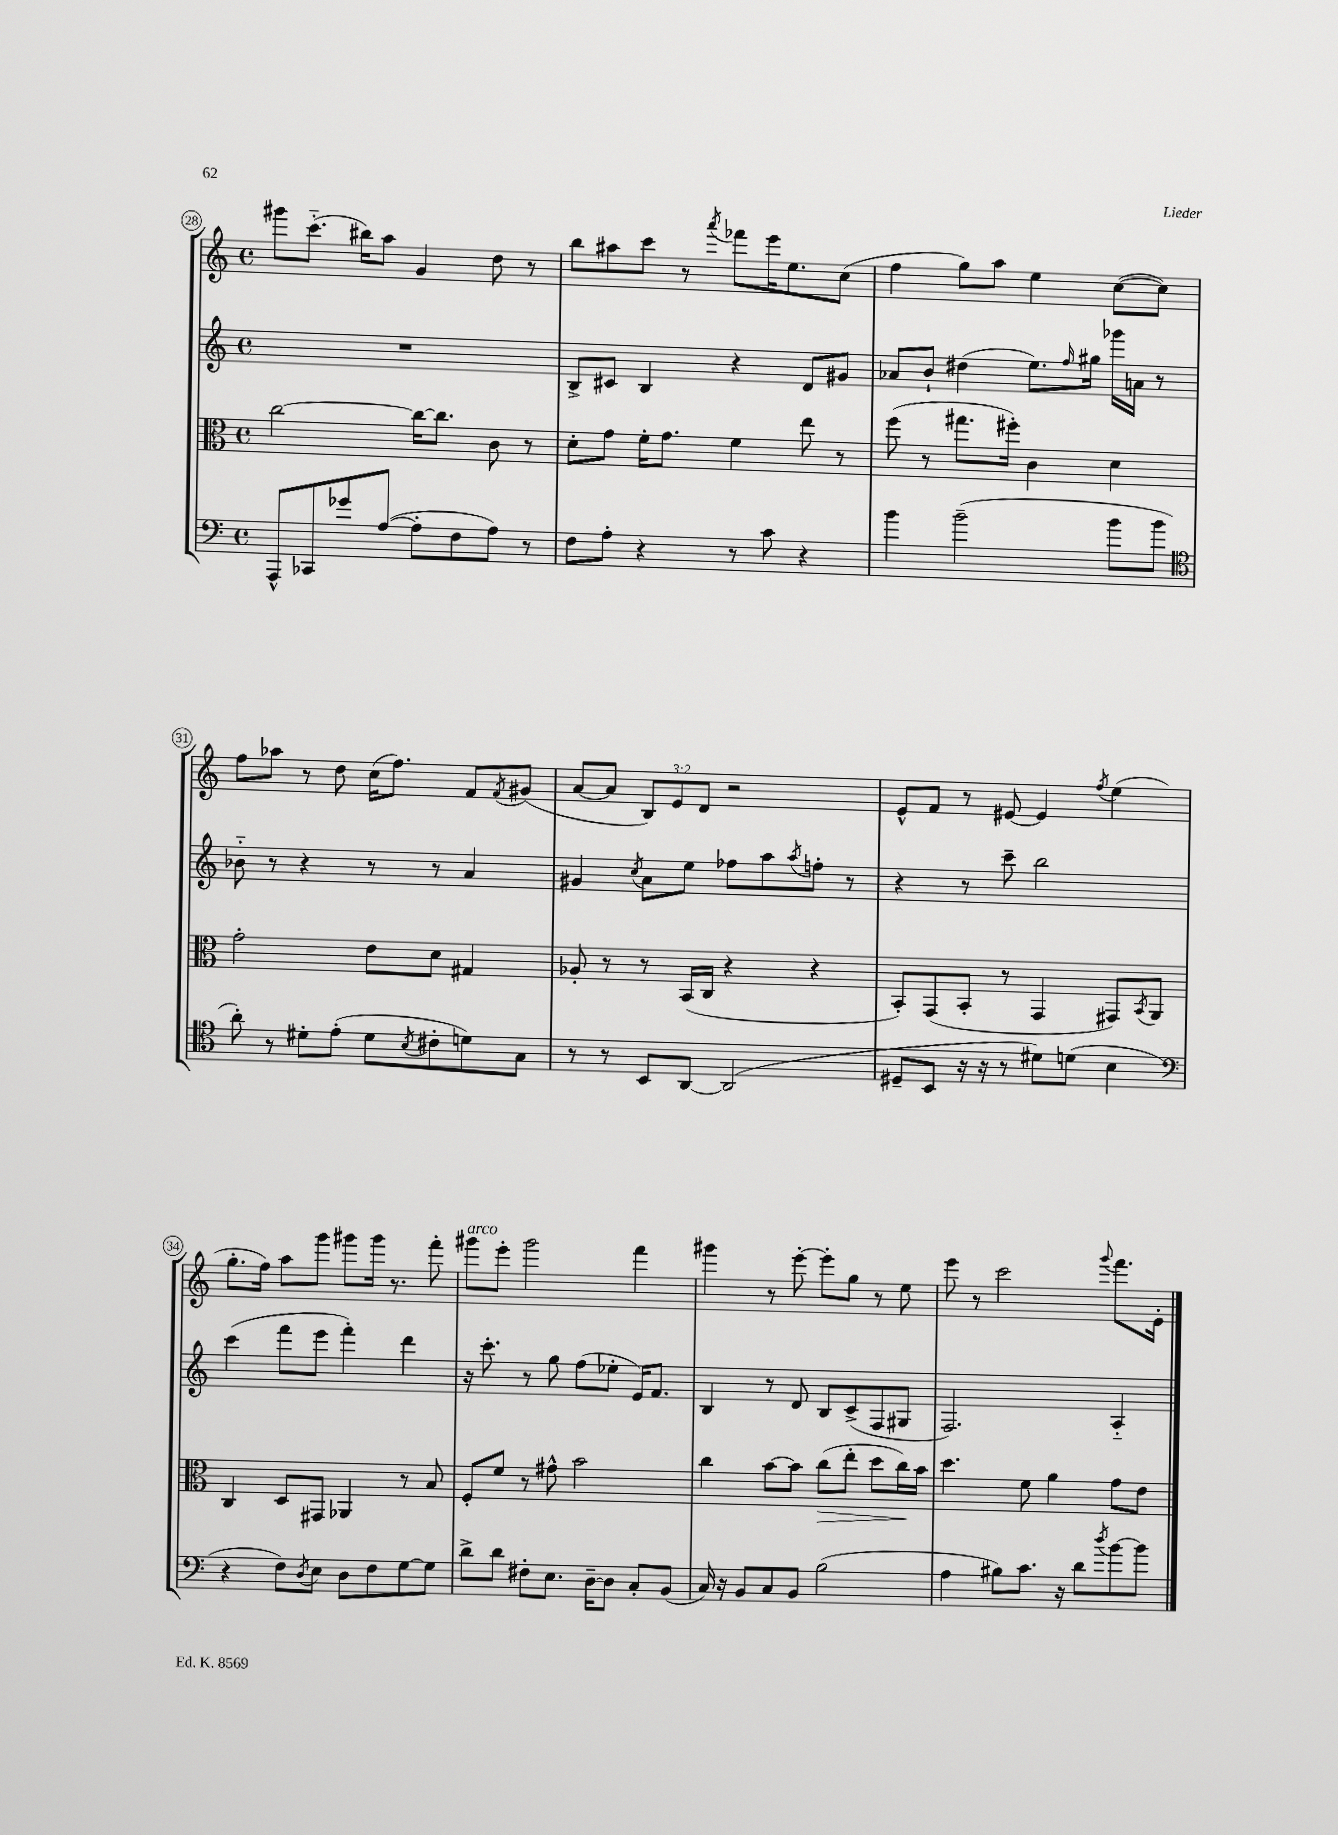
<<
\new StaffGroup <<
\new Staff = "s0" {
    \clef treble \key c \major \defaultTimeSignature \time 4/4 \override Staff.TupletNumber.text = #tuplet-number::calc-fraction-text
    gis'''8 c'''8.-_( bis''16) a''8 g'4 d''8 r8 |
    b''8 ais''8 c'''8 r8 \acciaccatura { a'''8 } fes'''8 e'''16 e''8. c''8( |
    f''4 g''8) a''8 e''4 c''8~( c''8) |
    f''8 aes''8 r8 d''8 c''16( f''8.) f'8 \acciaccatura { f'8 } gis'8( |
    a'8~ a'8 \tuplet 3/2 { b8) e'8 d'8 } r2 |
    e'8-^ f'8 r8 eis'8~ eis'4 \acciaccatura { f''8 } e''4( |
    g''8.-. f''16) a''8 g'''8 gis'''8 gis'''16 r8. f'''8-. |
    gis'''8^\markup { \italic "arco" } e'''8-. gis'''2 f'''4 |
    gis'''4 r8 e'''8~-. e'''8-. g''8 r8 e''8 |
    e'''8 r8 c'''2 \appoggiatura { g'''8 } f'''8. e'16-. \bar "|." |
}
\new Staff = "s1" {
    \clef treble \key c \major \defaultTimeSignature \time 4/4
    R1 |
    b8-> cis'8 b4 r4 d'8 gis'8 |
    aes'8 b'8-! dis''4( e''8.) \grace { f''16 } gis''16 ges'''16 a'16 r8 |
    bes'8-_ r8 r4 r8 r8 a'4 |
    gis'4 \acciaccatura { c''8 } a'8 e''8 fes''8 a''8 \acciaccatura { a''8 } f''8-. r8 |
    r4 r8 c'''8-- b''2 |
    c'''4( f'''8 e'''8 f'''4-.) d'''4 |
    r16 c'''8.-. r8 g''8 f''8( ees''8-. e'16) f'8. |
    b4 r8 d'8 b8 c'8->( f8 gis8 |
    f2.) a4-_ \bar "|." |
}
\new Staff = "s2" {
    \clef alto \key c \major \defaultTimeSignature \time 4/4
    c''2~ c''16~ c''8. c'8 r8 |
    d'8-. g'8 f'16-. g'8. f'4 e''8 r8 |
    f''8( r8 gis''8. fis''16-.) c'4 d'4 |
    g'2-. e'8 d'8 gis4 |
    aes8-. r8 r8 b,16( c16 r4 r4 |
    b,8-.) g,8( b,8-. r8 g,4 gis,8) \acciaccatura { b,8 } a,8 |
    c4 d8 gis,8 aes,4 r8 b8 |
    f8-. f'8 r8 gis'8-^ b'2 |
    c''4 b'8~ b'8 c''8\>( e''8-. d''8 c''16\!) b'16 |
    d''4. f'8 a'4 g'8 e'8 \bar "|." |
}
\new Staff = "s3" {
    \clef bass \key c \major \defaultTimeSignature \time 4/4
    a,,8-^ ces,8 ges'8 a8~( a8-. f8 a8) r8 |
    f8 a8-. r4 r8 c'8 r4 |
    b'4 b'2--( b'8 b'8 |
    \clef tenor a'8-.) r8 dis'8-. e'8-.( dis'8 \acciaccatura { b8 } cis'8-. d'8) g8 |
    r8 r8 b,8 a,8~ a,2( |
    dis8-- b,8 r16 r16 r8 dis'8) d'8( b4 |
    \clef bass r4 f8) \acciaccatura { d8 } e8 d8 f8 g8~ g8 |
    d'8-> d'8 fis8-. e8. d16~-- d8 c8-. b,8( |
    c16) r16 b,8 c8 b,8 b2( |
    a4 bis8) c'8. r16 d'8 \acciaccatura { d''8 } b'8~ b'8 \bar "|." |
}
>>
>>
\layout { \context { \Score currentBarNumber = #28 \override BarNumber.stencil = #(make-stencil-circler 0.1 0.3 ly:text-interface::print) } }
